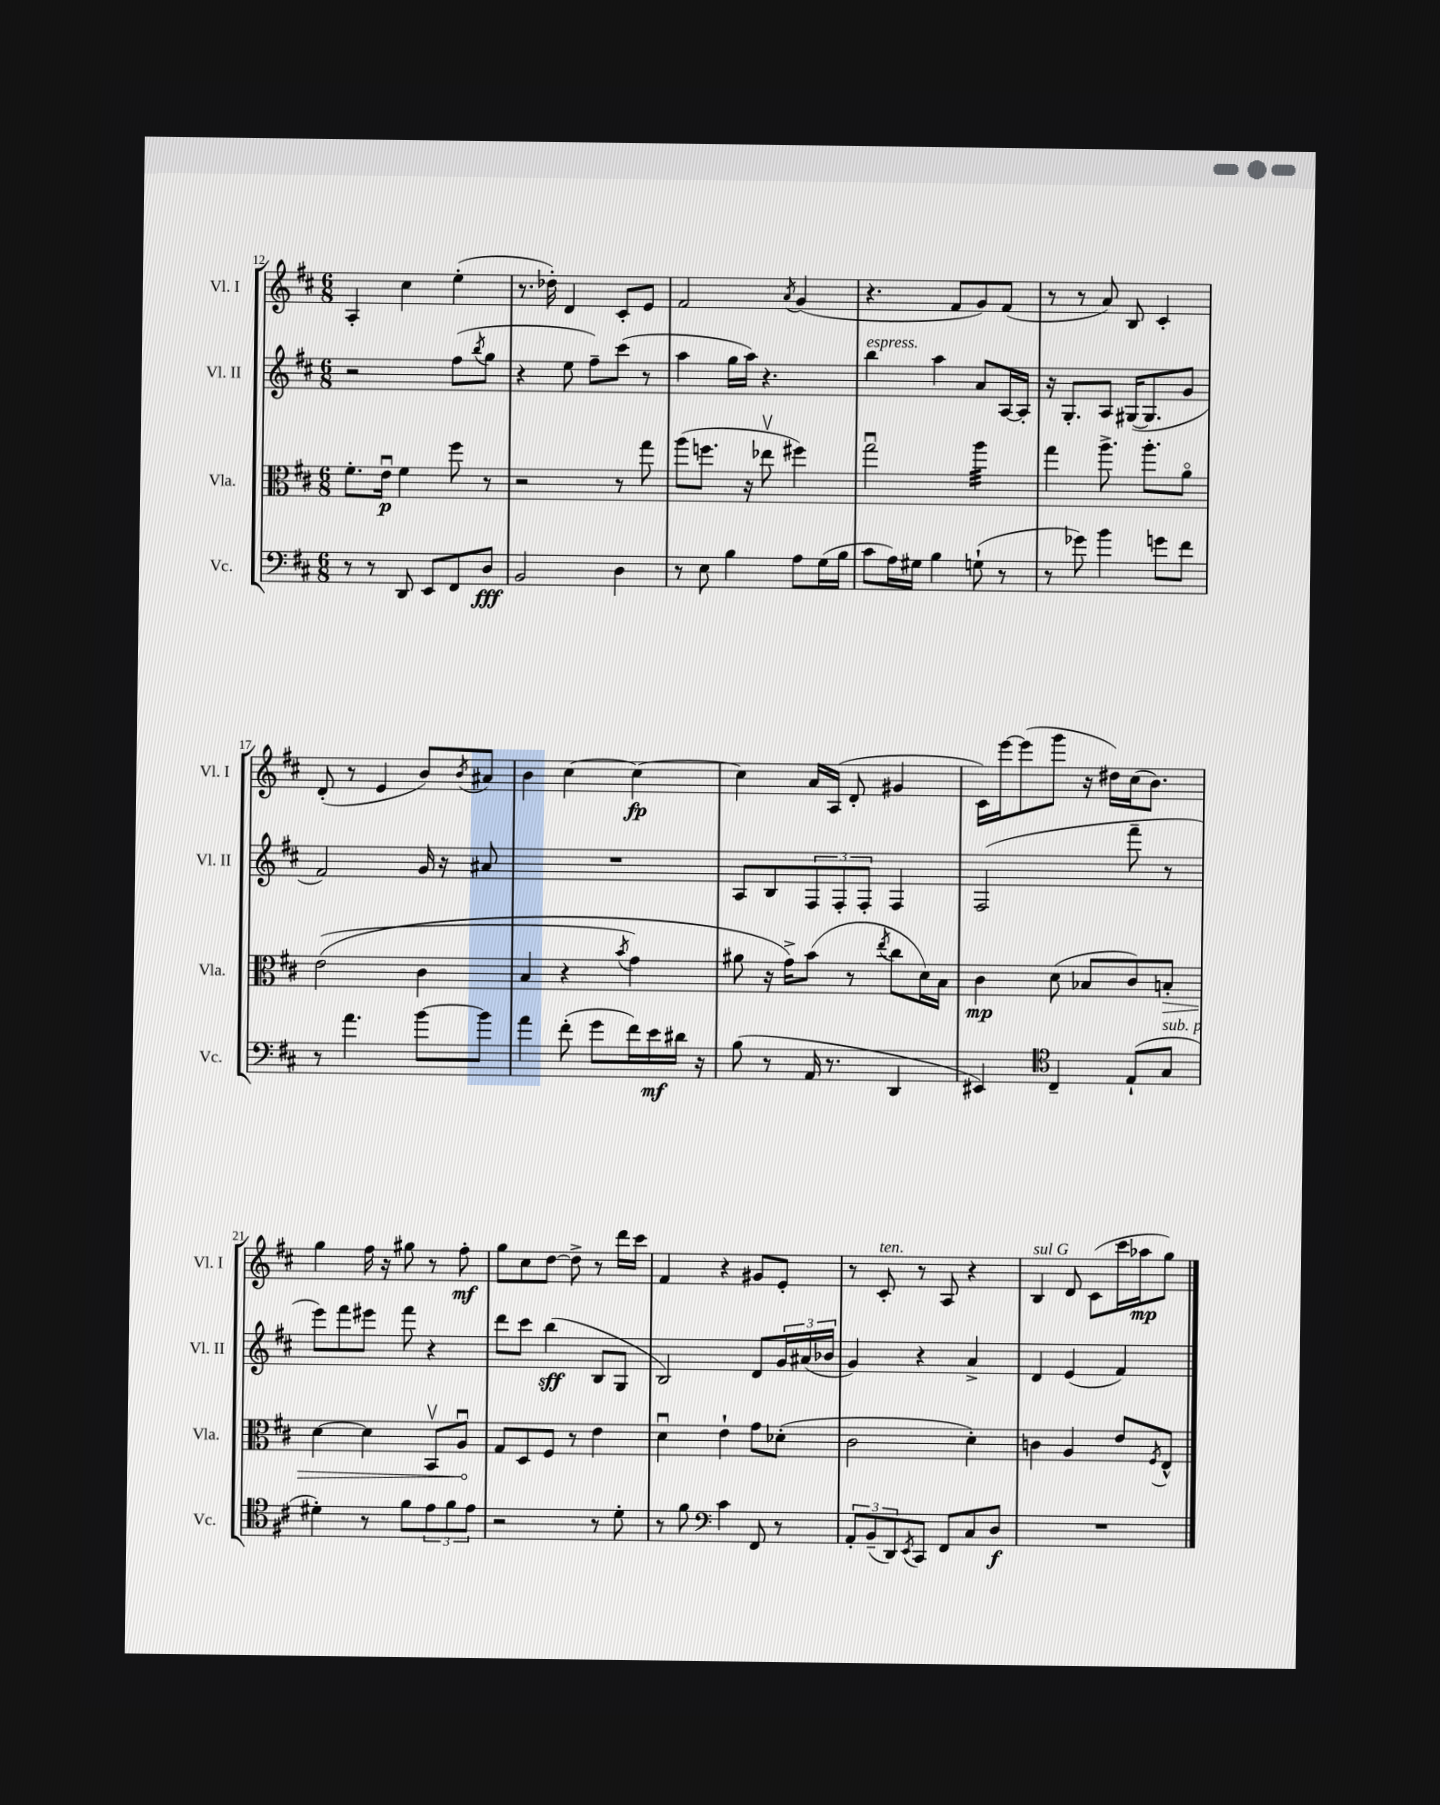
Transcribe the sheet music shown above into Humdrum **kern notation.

**kern	**dynam	**kern	**dynam	**kern	**dynam	**kern	**dynam
*part4	*part4	*part3	*part3	*part2	*part2	*part1	*part1
*staff4	*staff4	*staff3	*staff3	*staff2	*staff2	*staff1	*staff1
*I"Vc.	*	*I"Vla.	*	*I"Vl. II	*	*I"Vl. I	*
*I'Vc.	*	*I'Vla.	*	*I'Vl. II	*	*I'Vl. I	*
*clefF4	*	*clefC3	*	*clefG2	*	*clefG2	*
*k[f#c#]	*	*k[f#c#]	*	*k[f#c#]	*	*k[f#c#]	*
*M6/8	*	*M6/8	*	*M6/8	*	*M6/8	*
=12	=12	=12	=12	=12	=12	=12	=12
8r	.	8.f#'\L	.	2r	.	4A'/	.
8r	.	.	.	.	.	.	.
.	.	16eu\Jk	p	.	.	.	.
8DD/	.	4f#\	.	.	.	4cc#\	.
8EE/L	.	.	.	.	.	.	.
8FF#/	.	8ff#\	.	(8ff#\L	.	(4ee'\	.
.	.	.	.	8qbb/	.	.	.
8D/J	fff	8r	.	8gg\J	.	.	.
=13	=13	=13	=13	=13	=13	=13	=13
2BB/	.	2r	.	4r	.	8.r	.
.	.	.	.	.	.	16dd-X'\)	.
.	.	.	.	8ee\	.	4d/	.
.	.	.	.	8ff#~\L)	.	.	.
4D\	.	8r	.	(8ccc#\J	.	8c#'/L	.
.	.	8gg\	.	8r	.	8e/J	.
=14	=14	=14	=14	=14	=14	=14	=14
8r	.	(8aa\L	.	4aa\	.	2f#/	.
8E\	.	8.ffn\J	.	.	.	.	.
4B\	.	.	.	16gg\LL	.	.	.
.	.	16r	.	16aa\JJ)	.	.	.
.	.	8ee-Xv\	.	4.r	.	.	.
.	.	.	.	.	.	8qa/	.
8A\L	.	4ff#X\)	.	.	.	(4g/	.
(16G\L	.	.	.	.	.	.	.
16B\JJ	.	.	.	.	.	.	.
=15	=15	=15	=15	=15	=15	=15	=15
!	!	!	!	!LO:TX:a:i:t=espress.	!	!	!
8c#\L	.	2ggu\	.	4bb\	.	4.r	.
16A\L)	.	.	.	.	.	.	.
16G#X\JJ	.	.	.	.	.	.	.
4B\	.	.	.	4aa\	.	.	.
.	.	.	.	.	.	8f#/L	.
*	*	*tremolo	*	*	*	*	*
(8Gn`\	.	32aa\LLL	.	8a/L	.	8g/)	.
.	.	32aa\	.	.	.	.	.
.	.	32aa\	.	.	.	.	.
.	.	32aa\	.	.	.	.	.
8r	.	32aa\	.	[16A/L	.	(8f#/J	.
.	.	32aa\	.	.	.	.	.
.	.	32aa\	.	16A'/JJ]	.	.	.
.	.	32aa\JJJ	.	.	.	.	.
*	*	*Xtremolo	*	*	*	*	*
=16	=16	=16	=16	=16	=16	=16	=16
8r	.	4gg\	.	16r	.	8r	.
.	.	.	.	8.G'/L	.	.	.
8g-X\)	.	.	.	.	.	8r	.
4b\	.	8.aa^\	.	8A/J	.	8a/)	.
.	.	.	.	([16G#X/KL	.	8B/	.
.	.	8.aa'\L	.	8.G#/]	.	.	.
8gn\L	.	.	.	.	.	4c#'/	.
8f#\J	.	8a\J	.	8g/J	.	.	.
!!LO:LB:g=z
=17	=17	=17	=17	=17	=17	=17	=17
8r	.	((2e\	.	2f#/)	.	(8d'/	.
4.a\	.	.	.	.	.	8r	.
.	.	.	.	.	.	4e/	.
[8b\L	.	4c#\	.	16g/	.	8b/L)	.
.	.	.	.	16r	.	.	.
.	.	.	.	.	.	8qb/	.
8b\J]	.	.	.	8a#X/	.	8a#X/J	.
=18	=18	=18	=18	=18	=18	=18	=18
4a\	.	4B/	.	2.r	.	4b\	.
(8f#'\	.	4r	.	.	.	[4cc#\	.
8g\L	.	.	.	.	.	.	.
.	.	8qb/	.	.	.	.	.
16f#\L)	.	4g\)	.	.	.	4cc#\_	fp
16e\	mf	.	.	.	.	.	.
16d#X\JJ	.	.	.	.	.	.	.
16r	.	.	.	.	.	.	.
=19	=19	=19	=19	=19	=19	=19	=19
(8B\	.	8a#X\	.	8A/L	.	4cc#\]	.
8r	.	16r	.	8B/	.	.	.
.	.	16g^\KL)	.	.	.	.	.
16AA/	.	(8b\J	.	12F#/	.	16a/LL	.
8.r	.	.	.	.	.	(16A/JJ	.
.	.	.	.	12F#'/	.	.	.
.	.	8r	.	.	.	8d'/	.
.	.	.	.	12F#'/J	.	.	.
.	.	8qee/	.	.	.	.	.
4DD/	.	8cc#\L	.	4F#/	.	4g#X/	.
.	.	16d\L)	.	.	.	.	.
.	.	16B\JJ	.	.	.	.	.
=20	=20	=20	=20	=20	=20	=20	=20
4EE#X/)	.	4c#\	mp	(2F#/	.	16c#\LL)	.
.	.	.	.	.	.	[16eee\J	.
.	.	.	.	.	.	(8eee\]	.
*clefC4	*	*	*	*	*	*	*
4C#~/	.	(8d\	.	.	.	8ggg\J	.
.	.	8B-X/L	.	.	.	16r	.
.	.	.	.	.	.	16dd#X\LL)	.
(8E`/L	.	8c#/)	.	8fff#~\	.	(16cc#\J	.
.	.	.	.	.	.	8.b\J)	.
!LO:TX:a:i:t=sub. p	!	!	!	!	!	!	!
!	!	!	!LO:HP:b	!	!	!	!
8G/J	.	8Bn'/J	>	8r	.	.	.
!!LO:LB:g=z
=21	=21	=21	=21	=21	=21	=21	=21
4d#X'\)	.	[4d\	.	8eee\L)	.	4gg\	.
.	.	.	.	8fff#\	.	.	.
8r	.	4d\]	.	8eee#X\J	.	16ff#\	.
.	.	.	.	.	.	16r	.
8f#\L	.	.	.	8fff#\	.	8gg#X\	.
12e\	.	8BBv/L	.	4r	.	8r	.
12f#\	.	.	.	.	.	.	.
.	.	8Au/J	.	.	.	8ff#'\	mf
12e\J	.	.	.	.	.	.	.
.	.	.	]	.	.	.	.
=22	=22	=22	=22	=22	=22	=22	=22
2r	.	8G/L	.	8ddd\L	.	8gg\L	.
.	.	8D/	.	8ccc#\J	.	8cc#\	.
.	.	8F#/J	.	(4bb\	sff	[8dd\J	.
.	.	8r	.	.	.	8dd^\]	.
8r	.	4e\	.	8B/L	.	8r	.
8d'\	.	.	.	8G/J	.	16ddd\LL	.
.	.	.	.	.	.	16ccc#\JJ	.
=23	=23	=23	=23	=23	=23	=23	=23
8r	.	4du\	.	2B/)	.	4f#/	.
8f#\	.	.	.	.	.	.	.
*clefF4	*	*	*	*	*	*	*
4c#\	.	4e`\	.	.	.	4r	.
8FF#/	.	8g\L	.	8d/L	.	8g#X/L	.
8r	.	(8d-X'\J	.	24g/L	.	8e'/J	.
.	.	.	.	(24a#X/	.	.	.
.	.	.	.	24b-X/JJ	.	.	.
=24	=24	=24	=24	=24	=24	=24	=24
12AA'/L	.	2c#\	.	4g/)	.	8r	.
(12BB~/	.	.	.	.	.	.	.
!	!	!	!	!	!	!LO:TX:a:i:t=ten.	!
.	.	.	.	.	.	8c#'/	.
12DD/)	.	.	.	.	.	.	.
8qEE/	.	.	.	.	.	.	.
8CC#/J	.	.	.	4r	.	8r	.
8FF#/L	.	.	.	.	.	8A/	.
8C#/	.	4d'\)	.	4a^/	.	4r	.
8D/J	f	.	.	.	.	.	.
=25	=25	=25	=25	=25	=25	=25	=25
!	!	!	!	!	!	!LO:TX:a:i:t=sul G	!
2.r	.	4cn\	.	4d/	.	4B/	.
.	.	4A/	.	(4e/	.	8d/	.
.	.	.	.	.	.	(8c#\L	.
.	.	8e/L	.	4f#/)	.	16ccc#\L	.
.	.	.	.	.	.	16aa-X\J	mp
.	.	8qF#/	.	.	.	.	.
.	.	8E^^/J	.	.	.	8gg\J)	.
==	==	==	==	==	==	==	==
*-	*-	*-	*-	*-	*-	*-	*-
